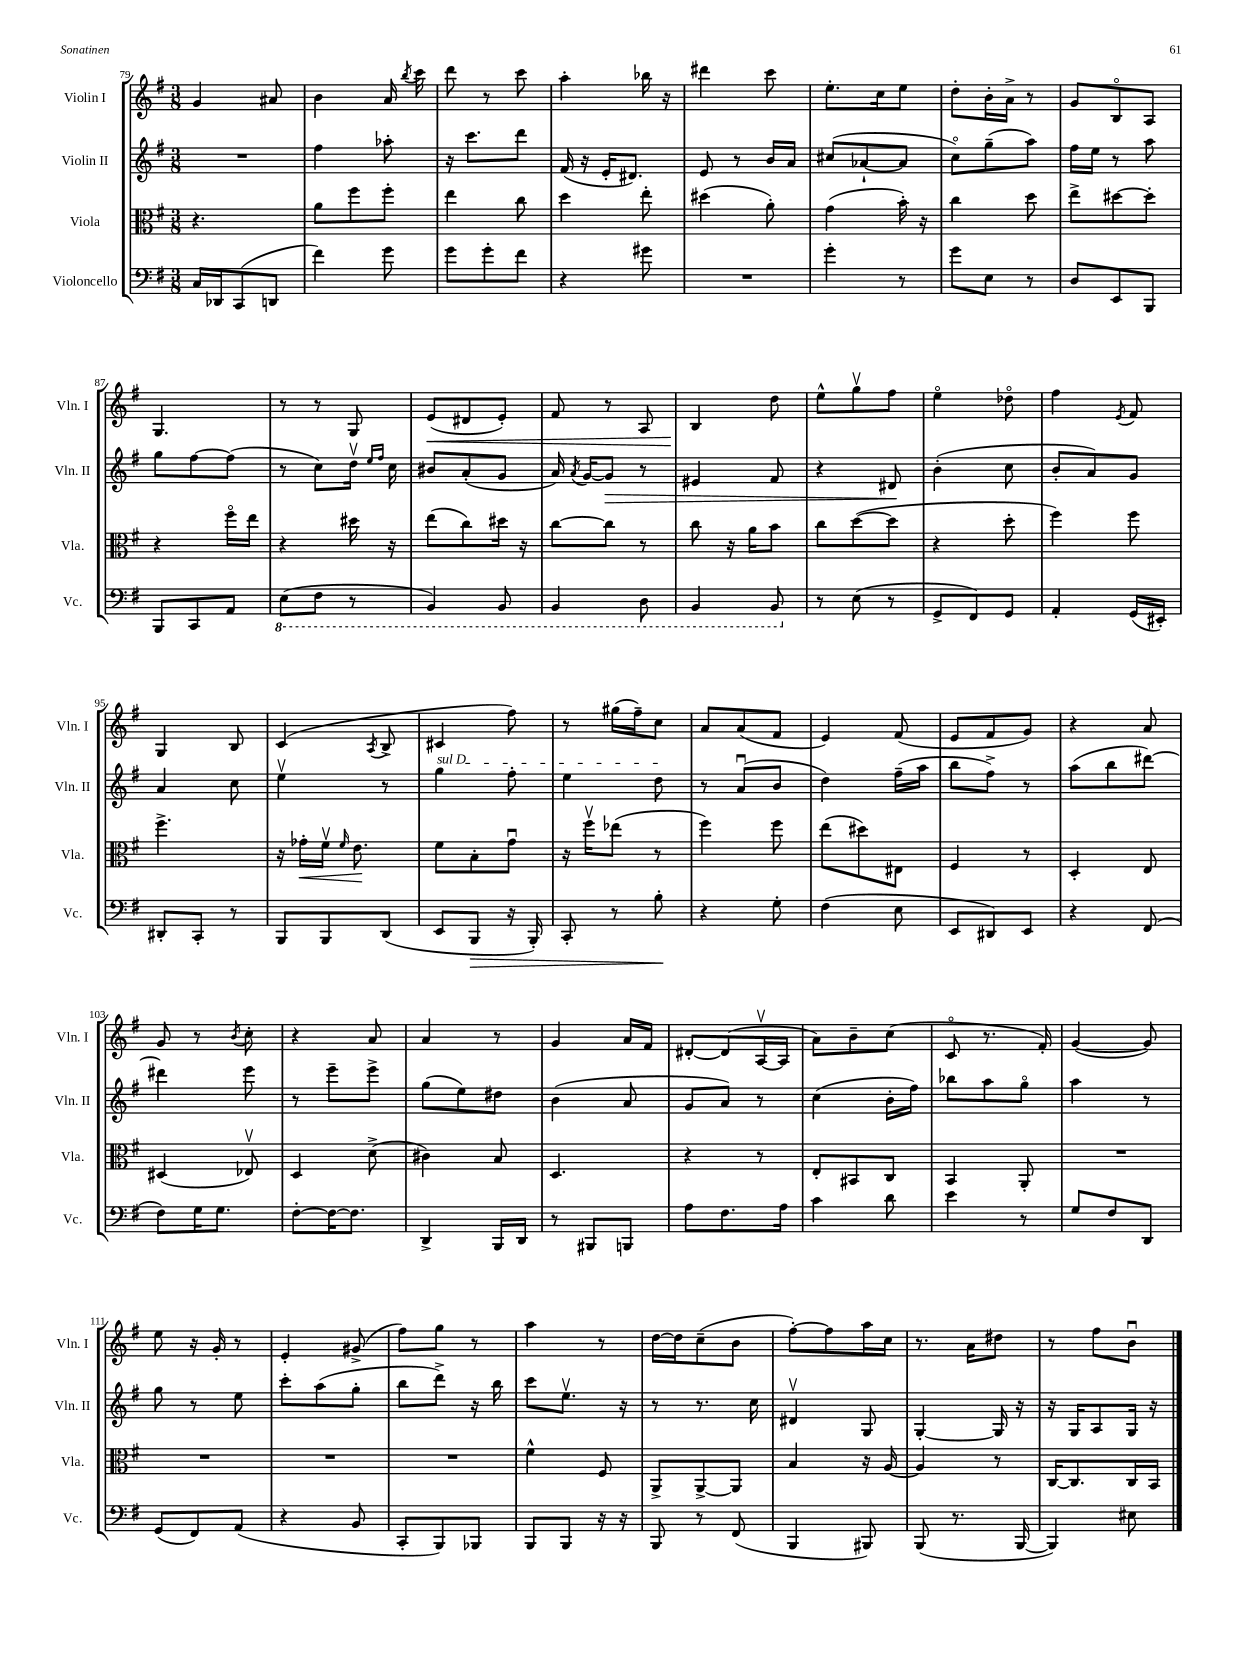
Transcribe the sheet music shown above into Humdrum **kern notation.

**kern	**dynam	**kern	**dynam	**kern	**dynam	**kern	**dynam
*part4	*part4	*part3	*part3	*part2	*part2	*part1	*part1
*staff4	*staff4	*staff3	*staff3	*staff2	*staff2	*staff1	*staff1
*I"Violoncello	*	*I"Viola	*	*I"Violin II	*	*I"Violin I	*
*I'Vc.	*	*I'Vla.	*	*I'Vln. II	*	*I'Vln. I	*
*clefF4	*	*clefC3	*	*clefG2	*	*clefG2	*
*k[f#]	*	*k[f#]	*	*k[f#]	*	*k[f#]	*
*M3/8	*	*M3/8	*	*M3/8	*	*M3/8	*
=79	=79	=79	=79	=79	=79	=79	=79
16C/LL	.	4.r	.	4.r	.	4g/	.
16DD-X/J	.	.	.	.	.	.	.
(8CC/	.	.	.	.	.	.	.
8DDn/J	.	.	.	.	.	8a#X/	.
=80	=80	=80	=80	=80	=80	=80	=80
4f#\)	.	8a\L	.	4ff#\	.	4b\	.
.	.	8ff#\	.	.	.	.	.
8g\	.	8ff#'\J	.	8aa-X'\	.	16a/	.
.	.	.	.	.	.	8qbb/	.
.	.	.	.	.	.	16ccc\	.
=81	=81	=81	=81	=81	=81	=81	=81
8g\L	.	4ee\	.	16r	.	8ddd\	.
.	.	.	.	8.ccc\L	.	.	.
8g'\	.	.	.	.	.	8r	.
8f#\J	.	8cc\	.	8ddd\J	.	8ccc\	.
=82	=82	=82	=82	=82	=82	=82	=82
4r	.	4dd\	.	(16f#/	.	4aa'\	.
.	.	.	.	16r	.	.	.
.	.	.	.	16e'/KL	.	.	.
.	.	.	.	8.d#X/J)	.	.	.
8g#X\	.	8ee'\	.	.	.	16bb-X\	.
.	.	.	.	.	.	16r	.
=83	=83	=83	=83	=83	=83	=83	=83
4.r	.	(4dd#X\	.	8e/	.	4ddd#X\	.
.	.	.	.	8r	.	.	.
.	.	8a'\)	.	16b/LL	.	8ccc\	.
.	.	.	.	16a/JJ	.	.	.
=84	=84	=84	=84	=84	=84	=84	=84
4g'\	.	(4g\	.	(8cc#X/L	.	8.ee'\L	.
.	.	.	.	[8a-X`/	.	.	.
.	.	.	.	.	.	16cc\k	.
8r	.	16b'\)	.	8a-/J]	.	8ee\J	.
.	.	16r	.	.	.	.	.
=85	=85	=85	=85	=85	=85	=85	=85
8g\L	.	4cc\	.	8cc\L)	.	8dd'\L	.
8E\J	.	.	.	(8gg~\	.	16b'\L	.
.	.	.	.	.	.	16a^\JJ	.
8r	.	8dd\	.	8aa\J)	.	8r	.
=86	=86	=86	=86	=86	=86	=86	=86
8D/L	.	8ee^\L	.	16ff#\LL	.	8g/L	.
.	.	.	.	16ee\JJ	.	.	.
8EE/	.	[8dd#X\	.	8r	.	8B/	.
8BBB/J	.	8dd#'\J]	.	8aa\	.	8A/J	.
!!LO:LB:g=z
=87	=87	=87	=87	=87	=87	=87	=87
8BBB/L	.	4r	.	8gg\L	.	4.G/	.
8CC/	.	.	.	[8ff#\	.	.	.
8AA/J	.	16ff#\LL	.	(8ff#\J]	.	.	.
.	.	16ee\JJ	.	.	.	.	.
=88	=88	=88	=88	=88	=88	=88	=88
*8ba	*	*	*	*	*	*	*
(8EE\L	.	4r	.	8r	.	8r	.
8FF#\J	.	.	.	8cc\L)	.	8r	.
8r	.	16dd#X\	.	16ddv\Jk	.	8G/	.
.	.	.	.	16qqee/LL	.	.	.
.	.	.	.	16qqff#/JJ	.	.	.
.	.	16r	.	16cc\	.	.	.
=89	=89	=89	=89	=89	=89	=89	=89
!	!	!	!	!	!	!	!LO:HP:b
4BBB/)	.	(8ee\L	.	8b#X/L	.	(8e/L	<
.	.	8cc\)	.	(8a'/	.	8d#X/	.
8BBB/	.	16dd#X\Jk	.	8g/J	.	8e'/J)	.
.	.	16r	.	.	.	.	.
=90	=90	=90	=90	=90	=90	=90	=90
4BBB/	.	[8cc\L	.	16a/)	.	8f#/	.
.	.	.	.	8qa/	.	.	.
.	.	.	.	[16g/KL	.	.	.
!	!	!	!	!	!LO:HP:b	!	!
.	.	8cc\J]	.	8g/J]	>	8r	.
8DD\	.	8r	.	8r	.	8A/	.
=91	=91	=91	=91	=91	=91	=91	=91
4BBB/	.	8cc\	.	4e#X/	.	4B/	.
.	.	16r	.	.	.	.	.
.	.	16a\KL	.	.	.	.	.
8BBB/	.	8b\J	.	8f#/	.	8dd\	[
=92	=92	=92	=92	=92	=92	=92	=92
*X8ba	*	*	*	*	*	*	*
8r	.	8cc\L	.	4r	.	8ee^^\L	.
(8E\	.	([8dd\	.	.	.	8ggv\	.
8r	.	8dd\J]	.	8d#X/	.	8ff#\J	.
.	.	.	.	.	]	.	.
=93	=93	=93	=93	=93	=93	=93	=93
8GG^/L	.	4r	.	(4b'\	.	4ee\	.
8FF#/)	.	.	.	.	.	.	.
8GG/J	.	8dd'\	.	8cc\	.	8dd-X\	.
=94	=94	=94	=94	=94	=94	=94	=94
4AA'/	.	4ff#\)	.	8b'/L	.	4ff#\	.
.	.	.	.	8a/)	.	.	.
.	.	.	.	.	.	8qe/	.
(16GG/LL	.	8ff#\	.	8g/J	.	8f#/	.
16EE#X'/JJ)	.	.	.	.	.	.	.
!!LO:LB:g=z
=95	=95	=95	=95	=95	=95	=95	=95
8DD#X'/L	.	4.ff#^\	.	4a/	.	4G/	.
8CC'/J	.	.	.	.	.	.	.
8r	.	.	.	8cc\	.	8B/	.
=96	=96	=96	=96	=96	=96	=96	=96
8BBB/L	.	16r	.	4eev\	.	(4c/	.
!	!	!	!LO:HP:b	!	!	!	!
.	.	16g-X'\LL	<	.	.	.	.
8BBB/	.	16f#v\JJ	.	.	.	.	.
.	.	16qqf#/	.	.	.	.	.
.	.	8.e\	.	.	.	.	.
.	.	.	.	.	.	8qA/	.
(8DD/J	.	.	.	8r	.	8B^/	.
.	.	.	[	.	.	.	.
=97	=97	=97	=97	=97	=97	=97	=97
!	!	!	!	!LO:TX:a:i:t=sul D	!	!	!
8EE/L	.	8f#\L	.	4gg\	.	4c#X/	.
!	!LO:HP:b	!	!	!	!	!	!
8BBB/J	>	8B'\	.	.	.	.	.
16r	.	8gu\J	.	8ff#'\	.	8ff#\)	.
16BBB'/)	.	.	.	.	.	.	.
=98	=98	=98	=98	=98	=98	=98	=98
8CC'/	.	16r	.	4ee\	.	8r	.
.	.	16ff#v\KL	.	.	.	.	.
8r	.	(8ee-X\J	.	.	.	(16gg#X\LL	.
.	.	.	.	.	.	16ff#~\J)	.
8B'\	.	8r	.	8dd\	.	8cc\J	.
.	]	.	.	.	.	.	.
=99	=99	=99	=99	=99	=99	=99	=99
4r	.	4ff#\)	.	8r	.	8a/L	.
.	.	.	.	(8au/L	.	(8a/	.
8G'\	.	8ff#\	.	8b/J	.	8f#/J	.
=100	=100	=100	=100	=100	=100	=100	=100
(4F#\	.	(8ee\L	.	4dd\)	.	4e/)	.
.	.	8dd#X\)	.	.	.	.	.
8E\	.	8E#X\J	.	(16ff#~\LL	.	(8f#/	.
.	.	.	.	16aa\JJ	.	.	.
=101	=101	=101	=101	=101	=101	=101	=101
8EE/L	.	4F#/	.	8bb\L	.	8e/L	.
8DD#X/)	.	.	.	8ff#^\J)	.	8f#/	.
8EE/J	.	8r	.	8r	.	8g/J)	.
=102	=102	=102	=102	=102	=102	=102	=102
4r	.	4D'/	.	(8aa\L	.	4r	.
.	.	.	.	8bb\	.	.	.
(8FF#/	.	8E/	.	[8ddd#X\J)	.	8a/	.
!!LO:LB:g=z
=103	=103	=103	=103	=103	=103	=103	=103
8F#\L)	.	(4D#X/	.	4ddd#X\]	.	8g/	.
16G\K	.	.	.	.	.	8r	.
8.G\J	.	.	.	.	.	.	.
.	.	.	.	.	.	8qb/	.
.	.	8E-Xv/)	.	8eee\	.	8cc'\	.
=104	=104	=104	=104	=104	=104	=104	=104
[8F#'\L	.	4D/	.	8r	.	4r	.
16F#\K_	.	.	.	8eee~\L	.	.	.
8.F#\J]	.	.	.	.	.	.	.
.	.	(8d^\	.	8eee^\J	.	8a/	.
=105	=105	=105	=105	=105	=105	=105	=105
4DD^/	.	4c#X\)	.	(8gg\L	.	4a/	.
.	.	.	.	8ee\)	.	.	.
16BBB/LL	.	8B/	.	8dd#X\J	.	8r	.
16DD/JJ	.	.	.	.	.	.	.
=106	=106	=106	=106	=106	=106	=106	=106
8r	.	4.D/	.	(4b\	.	4g/	.
8BBB#X/L	.	.	.	.	.	.	.
8BBBn/J	.	.	.	8a/	.	16a/LL	.
.	.	.	.	.	.	16f#/JJ	.
=107	=107	=107	=107	=107	=107	=107	=107
8A\L	.	4r	.	8g/L	.	[8d#X'/L	.
8.F#\	.	.	.	8a/J)	.	(8d#/]	.
.	.	8r	.	8r	.	[16Av/L	.
16A\Jk	.	.	.	.	.	16A/JJ]	.
=108	=108	=108	=108	=108	=108	=108	=108
4c\	.	8E'/L	.	(4cc\	.	8a\L)	.
.	.	8BB#X/	.	.	.	8b~\	.
8d\	.	8C/J	.	16b'\LL	.	(8cc\J	.
.	.	.	.	16ff#\JJ)	.	.	.
=109	=109	=109	=109	=109	=109	=109	=109
4e\	.	4BB/	.	8bb-X\L	.	8c/	.
.	.	.	.	8aa\	.	8.r	.
8r	.	8AA'/	.	8gg\J	.	.	.
.	.	.	.	.	.	16f#'/)	.
=110	=110	=110	=110	=110	=110	=110	=110
8G/L	.	4.r	.	4aa\	.	([4g/	.
8F#/	.	.	.	.	.	.	.
8DD/J	.	.	.	8r	.	8g/])	.
!!LO:LB:g=z
=111	=111	=111	=111	=111	=111	=111	=111
(8GG/L	.	4.r	.	8gg\	.	8ee\	.
8FF#/)	.	.	.	8r	.	16r	.
.	.	.	.	.	.	16g'/	.
(8AA/J	.	.	.	8ee\	.	8r	.
=112	=112	=112	=112	=112	=112	=112	=112
4r	.	4.r	.	8ccc'\L	.	4e'/	.
.	.	.	.	(8aa\	.	.	.
8BB/	.	.	.	8gg'\J	.	(8g#X^/	.
=113	=113	=113	=113	=113	=113	=113	=113
8CC'/L	.	4.r	.	8bb\L	.	8ff#\L)	.
8BBB/)	.	.	.	8ddd^\J)	.	8gg\J	.
8BBB-X/J	.	.	.	16r	.	8r	.
.	.	.	.	16bb\	.	.	.
=114	=114	=114	=114	=114	=114	=114	=114
8BBB/L	.	4f#^^\	.	8ccc\L	.	4aa\	.
8BBB/J	.	.	.	8.eev\J	.	.	.
16r	.	8F#/	.	.	.	8r	.
16r	.	.	.	16r	.	.	.
=115	=115	=115	=115	=115	=115	=115	=115
8BBB/	.	8AA^/L	.	8r	.	[16dd\LL	.
.	.	.	.	.	.	16dd\J]	.
8r	.	[8AA^/	.	8.r	.	(8cc~\	.
(8FF#/	.	8AA/J]	.	.	.	8b\J	.
.	.	.	.	16cc\	.	.	.
=116	=116	=116	=116	=116	=116	=116	=116
4BBB/	.	4B/	.	4d#Xv/	.	[8ff#'\L)	.
.	.	.	.	.	.	8ff#\]	.
8BBB#X/)	.	16r	.	8G/	.	16aa\L	.
.	.	[16A/	.	.	.	16cc\JJ	.
=117	=117	=117	=117	=117	=117	=117	=117
(8BBB/	.	4A/]	.	[4G'/	.	8.r	.
8.r	.	.	.	.	.	.	.
.	.	.	.	.	.	16a\KL	.
.	.	8r	.	16G/]	.	8dd#X\J	.
[16BBB/	.	.	.	16r	.	.	.
=118	=118	=118	=118	=118	=118	=118	=118
4BBB/])	.	[16C/KL	.	16r	.	8r	.
.	.	8.C/]	.	16G/KL	.	.	.
.	.	.	.	8A/	.	8ff#\L	.
8E#X\	.	16C/L	.	16G/Jk	.	8bu\J	.
.	.	16BB/JJ	.	16r	.	.	.
==	==	==	==	==	==	==	==
*-	*-	*-	*-	*-	*-	*-	*-
